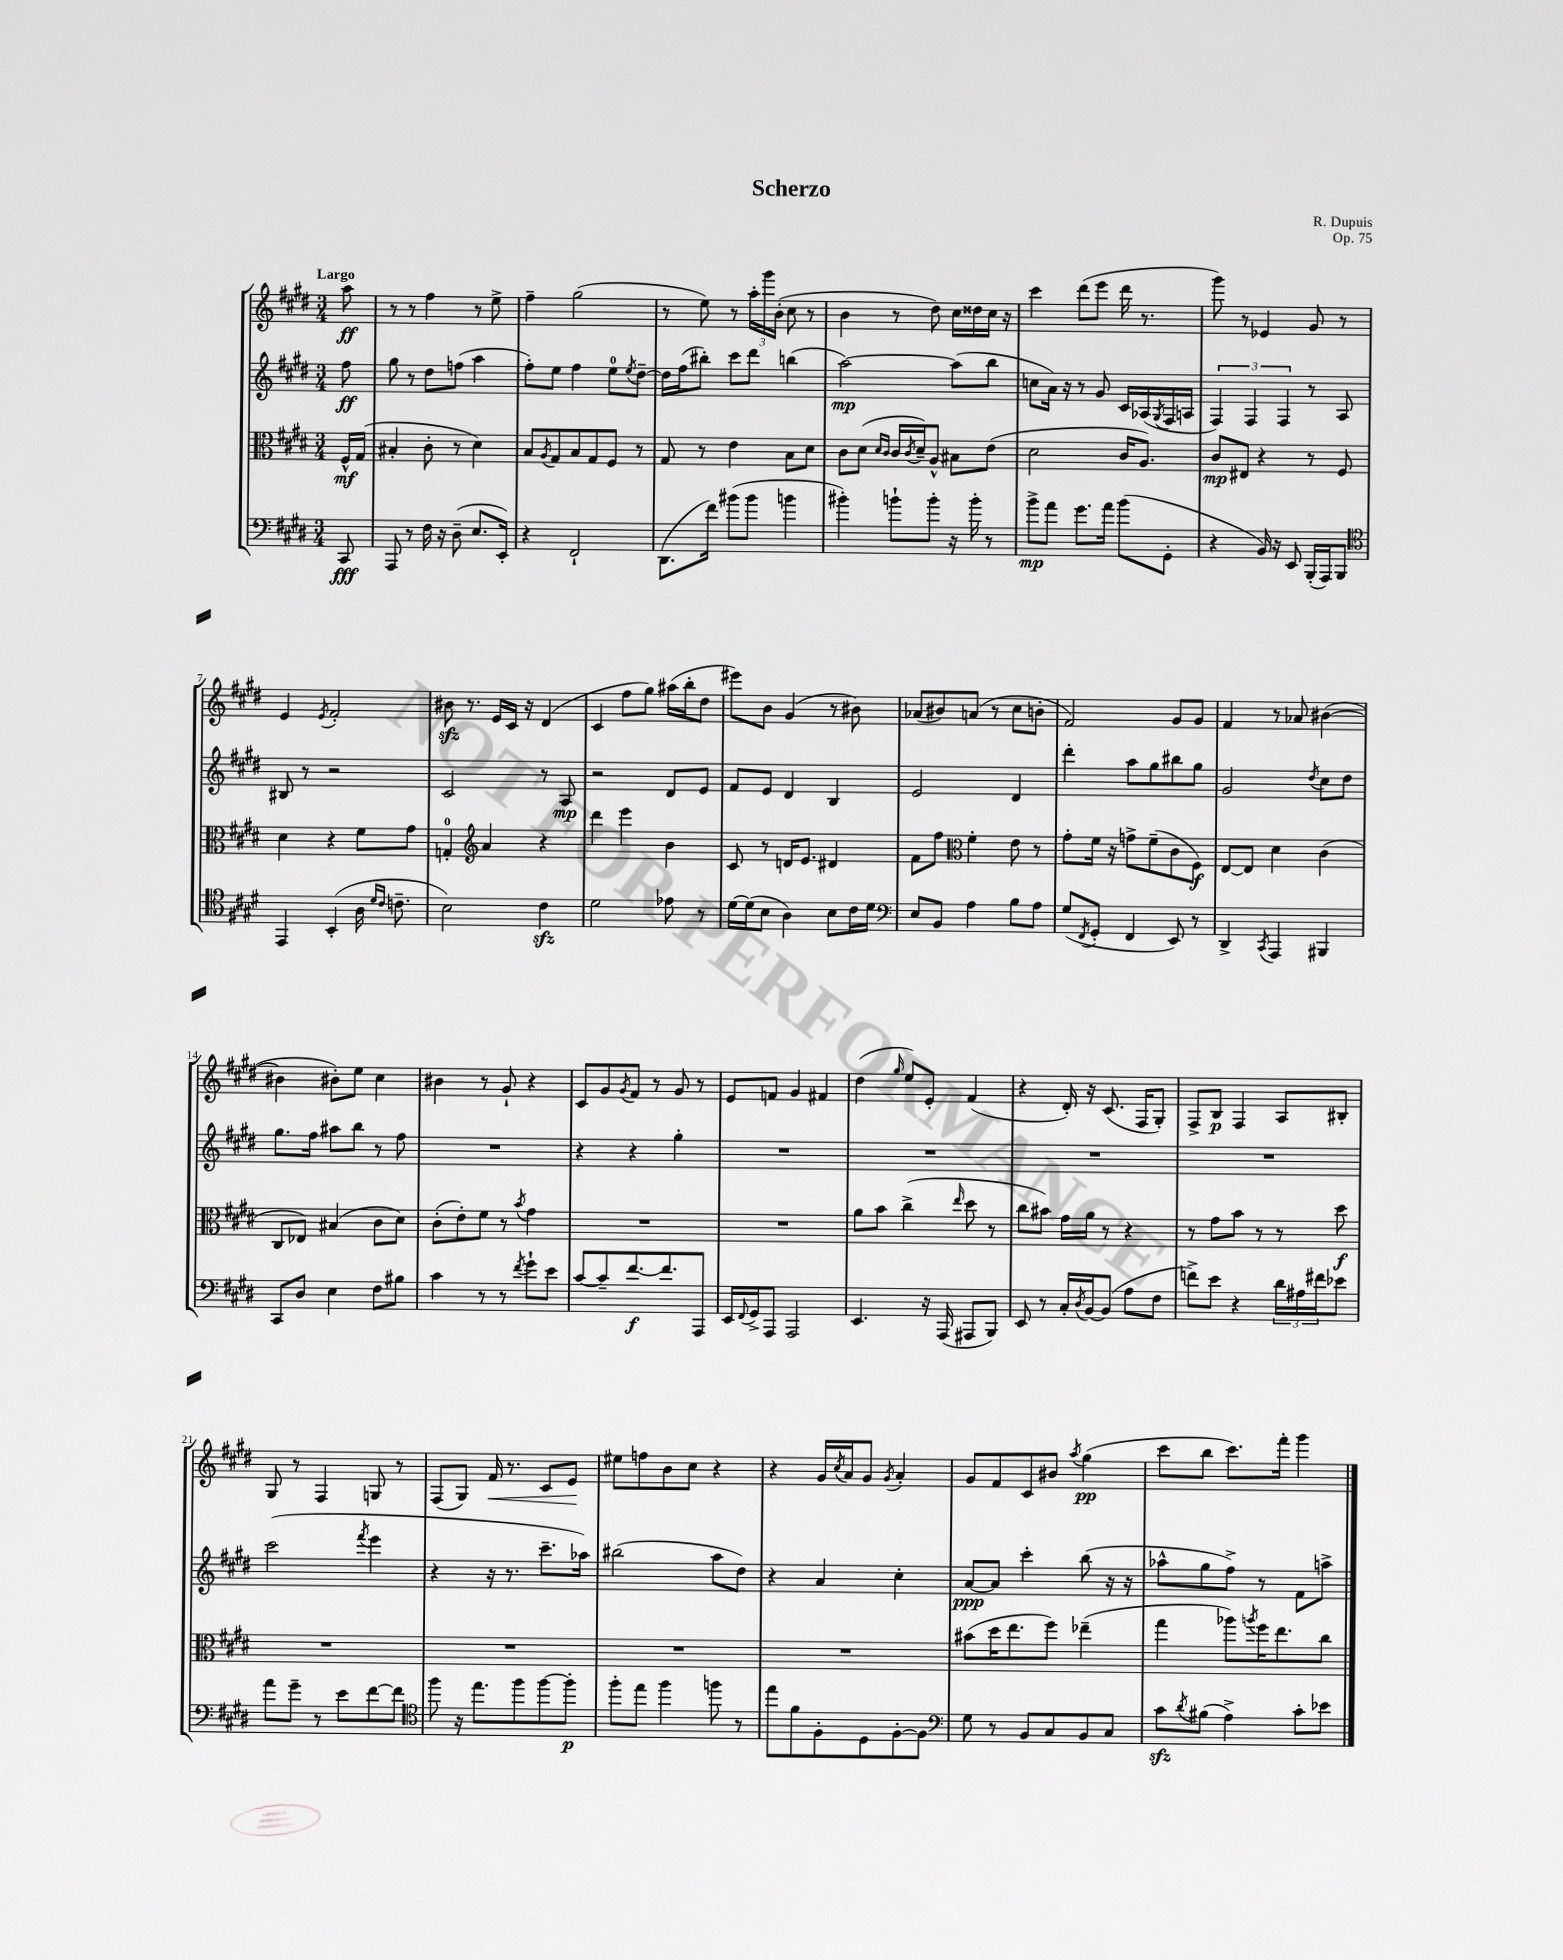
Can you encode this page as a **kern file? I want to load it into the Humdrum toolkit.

**kern	**dynam	**kern	**dynam	**kern	**dynam	**kern	**dynam
*part4	*part4	*part3	*part3	*part2	*part2	*part1	*part1
*staff4	*staff4	*staff3	*staff3	*staff2	*staff2	*staff1	*staff1
*clefF4	*	*clefC3	*	*clefG2	*	*clefG2	*
*k[f#c#g#d#]	*	*k[f#c#g#d#]	*	*k[f#c#g#d#]	*	*k[f#c#g#d#]	*
*M3/4	*	*M3/4	*	*M3/4	*	*M3/4	*
=	=	=	=	=	=	=	=
!	!	!	!	!	!	!LO:TX:a:B:t=Largo	!
8CC#/	fff	16F#^^/LL	mf	8ff#\	ff	8aa\	ff
.	.	(16G#/JJ	.	.	.	.	.
=1	=1	=1	=1	=1	=1	=1	=1
8AAA/	.	4B#X'/	.	8gg#\	.	8r	.
8r	.	.	.	8r	.	8r	.
16F#\	.	8c#'\	.	8dd#\L	.	4ff#\	.
16r	.	.	.	.	.	.	.
(8D#~\	.	8r	.	(8ffn\J	.	.	.
8.E/L	.	4d#\)	.	4aa\	.	8r	.
.	.	.	.	.	.	8ee^\	.
16EE'/Jk)	.	.	.	.	.	.	.
=2	=2	=2	=2	=2	=2	=2	=2
4r	.	8B/L	.	8ff#'\L)	.	4ff#~\	.
.	.	8qA/	.	.	.	.	.
.	.	8G#/	.	8ee\J	.	.	.
2FF#`/	.	8B/	.	4ff#\	.	(2gg#\	.
.	.	8G#/	.	.	.	.	.
.	.	8F#/J	.	8ee\L	.	.	.
.	.	.	.	8qee/	.	.	.
.	.	8r	.	[8dd#~\J	.	.	.
=3	=3	=3	=3	=3	=3	=3	=3
(8.DD#\L	.	8G#/	.	16dd#\LL]	.	8r	.
.	.	.	.	(16ff#\J	.	.	.
.	.	8r	.	8bb#X'\J)	.	8ee\)	.
16f#\Jk)	.	.	.	.	.	.	.
(8b#X\L	.	4e\	.	8ccc#\L	.	8r	.
8b#\J	.	.	.	8ddd#\J	.	24aa'\LL	.
.	.	.	.	.	.	24ggg#\	.
.	.	.	.	.	.	(24b'\JJ	.
4bn\	.	8B\L	.	(4bbn\	.	8cc#\	.
.	.	8d#\J	.	.	.	8r	.
=4	=4	=4	=4	=4	=4	=4	=4
4b#X'\)	.	8c#\L	.	[2aa\)	mp	4b\	.
.	.	(8d#\J	.	.	.	.	.
.	.	16qqd#/LL	.	.	.	.	.
.	.	16qqc#/JJ	.	.	.	.	.
8bn`\L	.	16c#/LL	.	.	.	8r	.
.	.	8qc#/	.	.	.	.	.
.	.	16d#~/J)	.	.	.	.	.
8b'\J	.	8A^^/J	.	.	.	8dd#\)	.
16r	.	8B#X\L	.	(8aa\L]	.	16cc#\LL	.
16b'\	.	.	.	.	.	16dd##X\	.
8r	.	(8e\J	.	8bb\J	.	16cc#\JJ	.
.	.	.	.	.	.	16r	.
=5	=5	=5	=5	=5	=5	=5	=5
8b^\L	mp	2d#\	.	8ccn\L	.	4ccc#\	.
8a\J	.	.	.	16a\Jk)	.	.	.
.	.	.	.	16r	.	.	.
8.g#\L	.	.	.	8r	.	(8ddd#\L	.
.	.	.	.	8g#/	.	8eee\J	.
16a\Jk	.	.	.	.	.	.	.
(8b\L	.	16c#/KL	.	16c#/LL	.	16ddd#\	.
.	.	8.A/J)	.	(16A-X/	.	8.r	.
.	.	.	.	8qG#/	.	.	.
8GG#'\J	.	.	.	16F#/	.	.	.
.	.	.	.	16An/JJ	.	.	.
=6	=6	=6	=6	=6	=6	=6	=6
4r	.	8c#/L	mp	6F#/)	.	8ggg#\)	.
.	.	8E#X/J	.	.	.	8r	.
.	.	.	.	6F#/	.	.	.
16BB/)	.	4r	.	.	.	4e-X/	.
16r	.	.	.	.	.	.	.
.	.	.	.	6F#/	.	.	.
8EE/	.	.	.	.	.	.	.
(16BBB'/LL	.	8r	.	8r	.	8g#/	.
16AAA/J)	.	.	.	.	.	.	.
8BBB/J	.	8F#/	.	8A/	.	8r	.
!!LO:LB:g=z
=7	=7	=7	=7	=7	=7	=7	=7
*clefC4	*	*	*	*	*	*	*
4EE/	.	4d#\	.	8B#X/	.	4e/	.
.	.	.	.	8r	.	.	.
.	.	.	.	.	.	8qe/	.
(4BB'/	.	4r	.	2r	.	2f#'/	.
16A\	.	8f#\L	.	.	.	.	.
16qqd#/LL	.	.	.	.	.	.	.
16qqc#/JJ	.	.	.	.	.	.	.
8.cn~\	.	.	.	.	.	.	.
.	.	8g#\J	.	.	.	.	.
=8	=8	=8	=8	=8	=8	=8	=8
2B\)	.	4Gn'/	.	2c#/	.	8b#Xzz\	.
.	.	.	.	.	.	8.r	.
*	*	*clefG2	*	*	*	*	*
.	.	4a/	.	.	.	.	.
.	.	.	.	.	.	16e/LL	.
.	.	.	.	.	.	16c#/JJ	.
.	.	.	.	.	.	16r	.
4c#zz\	.	4r	.	8r	.	(4d#/	.
.	.	.	.	8A/	mp	.	.
=9	=9	=9	=9	=9	=9	=9	=9
2d#\	.	4ddd#\	.	2r	.	4c#/	.
.	.	4eee\	.	.	.	8ff#\L	.
.	.	.	.	.	.	8gg#\J)	.
8e-X\	.	4b\	.	8d#/L	.	(16aa#X\LL	.
.	.	.	.	.	.	16bb'\J	.
8r	.	.	.	8e/J	.	8dd#\J	.
=10	=10	=10	=10	=10	=10	=10	=10
[16d#\LL	.	8c#/	.	8f#/L	.	8eee#X\L)	.
(16d#\J]	.	.	.	.	.	.	.
8B\J	.	8r	.	8e/J	.	8b\J	.
4A\)	.	16dn/KL	.	4d#/	.	(4g#/	.
.	.	8.e/J	.	.	.	.	.
8B\L	.	4d#X/	.	4B/	.	8r	.
16c#\L	.	.	.	.	.	8b#X\)	.
16d#\JJ	.	.	.	.	.	.	.
=11	=11	=11	=11	=11	=11	=11	=11
*clefF4	*	*	*	*	*	*	*
8E/L	.	8f#\L	.	2e/	.	(8a-X/L	.
8BB/J	.	8ff#\J	.	.	.	8b#X/)	.
*	*	*clefC3	*	*	*	*	*
4A\	.	4f#'\	.	.	.	(8an/J	.
.	.	.	.	.	.	8r	.
8B\L	.	8e\	.	4d#/	.	8cc#\L	.
8A\J	.	8r	.	.	.	8bn'\J	.
=12	=12	=12	=12	=12	=12	=12	=12
(8G#/L	.	8g#'\L	.	4ddd#'\	.	2f#/)	.
8qFF#/	.	.	.	.	.	.	.
8GG#'/J	.	16f#\Jk	.	.	.	.	.
.	.	16r	.	.	.	.	.
4FF#/	.	8gn^\L	.	8aa\L	.	.	.
.	.	(8f#~\	.	8gg#\	.	.	.
8EE/)	.	8c#\	.	8bb#X\	.	8g#/L	.
8r	.	8F#\J)	f	8gg#\J	.	8g#/J	.
=13	=13	=13	=13	=13	=13	=13	=13
4DD#^/	.	[8E/L	.	2g#/	.	4f#/	.
.	.	8E/J]	.	.	.	.	.
8qCC#/	.	.	.	.	.	.	.
4AAA/	.	4d#\	.	.	.	8r	.
.	.	.	.	.	.	8a-X/	.
.	.	.	.	8qdd#/	.	.	.
4BBB#X/	.	(4c#\	.	8cc#\L	.	([4b#X\	.
.	.	.	.	8dd#\J	.	.	.
!!LO:LB:g=z
=14	=14	=14	=14	=14	=14	=14	=14
8CC#/L	.	8C#/L	.	8.gg#\L	.	4b#X\]	.
8D#/J	.	8E-X/J)	.	.	.	.	.
.	.	.	.	16ff#\Jk	.	.	.
4E\	.	(4B#X/	.	8aa#X\L	.	8b#X'\L)	.
.	.	.	.	8bb\J	.	8ee\J	.
8F#\L	.	8c#\L	.	8r	.	4cc#\	.
8B#X\J	.	8d#\J)	.	8ff#\	.	.	.
=15	=15	=15	=15	=15	=15	=15	=15
4c#\	.	(8c#'\L	.	2.r	.	4b#X\	.
.	.	8e'\)	.	.	.	.	.
8r	.	8f#\J	.	.	.	8r	.
8r	.	8r	.	.	.	8g#`/	.
8qf#/	.	8qb/	.	.	.	.	.
8g#`\L	.	4g#\	.	.	.	4r	.
8e\J	.	.	.	.	.	.	.
=16	=16	=16	=16	=16	=16	=16	=16
[8c#/L	.	2.r	.	4r	.	8c#/L	.
8c#~/]	.	.	.	.	.	8g#/	.
.	.	.	.	.	.	8qg#/	.
[8.f#/	f	.	.	4r	.	8f#/J	.
.	.	.	.	.	.	8r	.
8.f#/]	.	.	.	.	.	.	.
.	.	.	.	4gg#'\	.	8g#/	.
8AAA/J	.	.	.	.	.	8r	.
=17	=17	=17	=17	=17	=17	=17	=17
16EE/LL	.	2.r	.	2.r	.	8e/L	.
8qqFF#/	.	.	.	.	.	.	.
16GG#^/J	.	.	.	.	.	.	.
8AAA/J	.	.	.	.	.	8fn/J	.
2AAA/	.	.	.	.	.	4g#/	.
.	.	.	.	.	.	4f#X/	.
=18	=18	=18	=18	=18	=18	=18	=18
4.EE/	.	8a\L	.	2.r	.	(4dd#\	.
.	.	8b\J	.	.	.	.	.
.	.	.	.	.	.	16qqgg#/	.
.	.	(4cc#^\	.	.	.	8ee/L)	.
16r	.	.	.	.	.	8e'/J	.
(16AAA/	.	.	.	.	.	.	.
.	.	16qqee/	.	.	.	.	.
8AAA#X/L	.	8dd#\	.	.	.	(4f#/	.
8BBB/J)	.	8r	.	.	.	.	.
=19	=19	=19	=19	=19	=19	=19	=19
8EE/	.	8cc#\L	.	2.r	.	4r	.
8r	.	8b#X\J)	.	.	.	.	.
16C#'/LL	.	16g#\LL	.	.	.	16d#'/)	.
8qD#/	.	.	.	.	.	.	.
[16BB/J	.	16a\JJ	.	.	.	16r	.
(8BB/J]	.	8r	.	.	.	(8.c#/	.
8A\L	.	4r	.	.	.	.	.
.	.	.	.	.	.	16F#/KL	.
8F#\J	.	.	.	.	.	8G#'/J)	.
=20	=20	=20	=20	=20	=20	=20	=20
8fn^\L)	.	8r	.	2.r	.	8F#^/L	.
8e\J	.	8g#\L	.	.	.	8B/J	p
4r	.	8b\J	.	.	.	4F#/	.
.	.	8r	.	.	.	.	.
24d#\LL	.	8r	.	.	.	8A/L	.
24A#X\	.	.	.	.	.	.	.
24f#X\J	.	.	.	.	.	.	.
8e-X\J	.	8dd#\	f	.	.	8B#X'/J	.
!!LO:LB:g=z
=21	=21	=21	=21	=21	=21	=21	=21
8a\L	.	2.r	.	(2ccc#\	.	8G#/	.
8g#~\J	.	.	.	.	.	8r	.
8r	.	.	.	.	.	4F#/	.
8e\L	.	.	.	.	.	.	.
.	.	.	.	8qfff#/	.	.	.
[8f#\	.	.	.	4eee\	.	8Gn/	.
8f#\J]	.	.	.	.	.	8r	.
=22	=22	=22	=22	=22	=22	=22	=22
*clefC4	*	*	*	*	*	*	*
8ff#\	.	2.r	.	4r	.	(8F#/L	.
16r	.	.	.	.	.	8G#/J)	.
8.ee\L	.	.	.	.	.	.	.
!	!	!	!	!	!	!	!LO:HP:b
.	.	.	.	16r	.	16f#/	<
.	.	.	.	8.r	.	8.r	.
8ff#\	.	.	.	.	.	.	.
[8ff#\	.	.	.	8.ccc#~\L	.	8c#/L	.
8ff#'\J]	p	.	.	.	.	8e/J	.
.	.	.	.	16aa-X\Jk)	.	.	.
.	.	.	.	.	.	.	[
=23	=23	=23	=23	=23	=23	=23	=23
8ff#'\L	.	2.r	.	(2bb#X\	.	8ee#X\L	.
8ee\J	.	.	.	.	.	8ffn\	.
4ff#\	.	.	.	.	.	8b\	.
.	.	.	.	.	.	8cc#\J	.
8ffn\	.	.	.	8aa\L	.	4r	.
8r	.	.	.	8dd#\J)	.	.	.
=24	=24	=24	=24	=24	=24	=24	=24
8ee\L	.	2.r	.	4r	.	4r	.
8f#\	.	.	.	.	.	.	.
8F#'\	.	.	.	4a/	.	16g#/LL	.
.	.	.	.	.	.	8qcc#/	.
.	.	.	.	.	.	16a/J	.
8D#\	.	.	.	.	.	8g#/J	.
.	.	.	.	.	.	8qg#/	.
[8F#'\	.	.	.	4cc#'\	.	4a'/	.
8F#\J]	.	.	.	.	.	.	.
=25	=25	=25	=25	=25	=25	=25	=25
*clefF4	*	*	*	*	*	*	*
8G#\	.	(8b#X\L	.	[8a/L	ppp	8g#/L	.
8r	.	16dd#\K	.	8a/J]	.	8f#/	.
.	.	8.ee\	.	.	.	.	.
8BB/L	.	.	.	4ccc#'\	.	8c#/	.
8C#/	.	8ff#\J)	.	.	.	8b#X/J	.
.	.	.	.	.	.	8qaa/	.
8BB/	.	(4ee-X~\	.	(8bb\	.	(4gg#\	pp
8C#/J	.	.	.	16r	.	.	.
.	.	.	.	16r	.	.	.
=26	=26	=26	=26	=26	=26	=26	=26
8c#zz\L	.	4gg#\	.	8aa-X^^\L	.	8ccc#\L	.
8qd#/	.	.	.	.	.	.	.
(8B#X\J	.	.	.	8gg#\	.	8bb\J	.
4A^\)	.	8aa-X\L)	.	8ff#^\J)	.	8.ccc#\L)	.
.	.	8qaan/	.	.	.	.	.
.	.	16ff#\K	.	8r	.	.	.
.	.	8.ee\	.	.	.	16fff#'\Jk	.
8c#'\L	.	.	.	8f#\L	.	4ggg#\	.
8e-X\J	.	8cc#\J	.	8aan^\J	.	.	.
==	==	==	==	==	==	==	==
*-	*-	*-	*-	*-	*-	*-	*-
